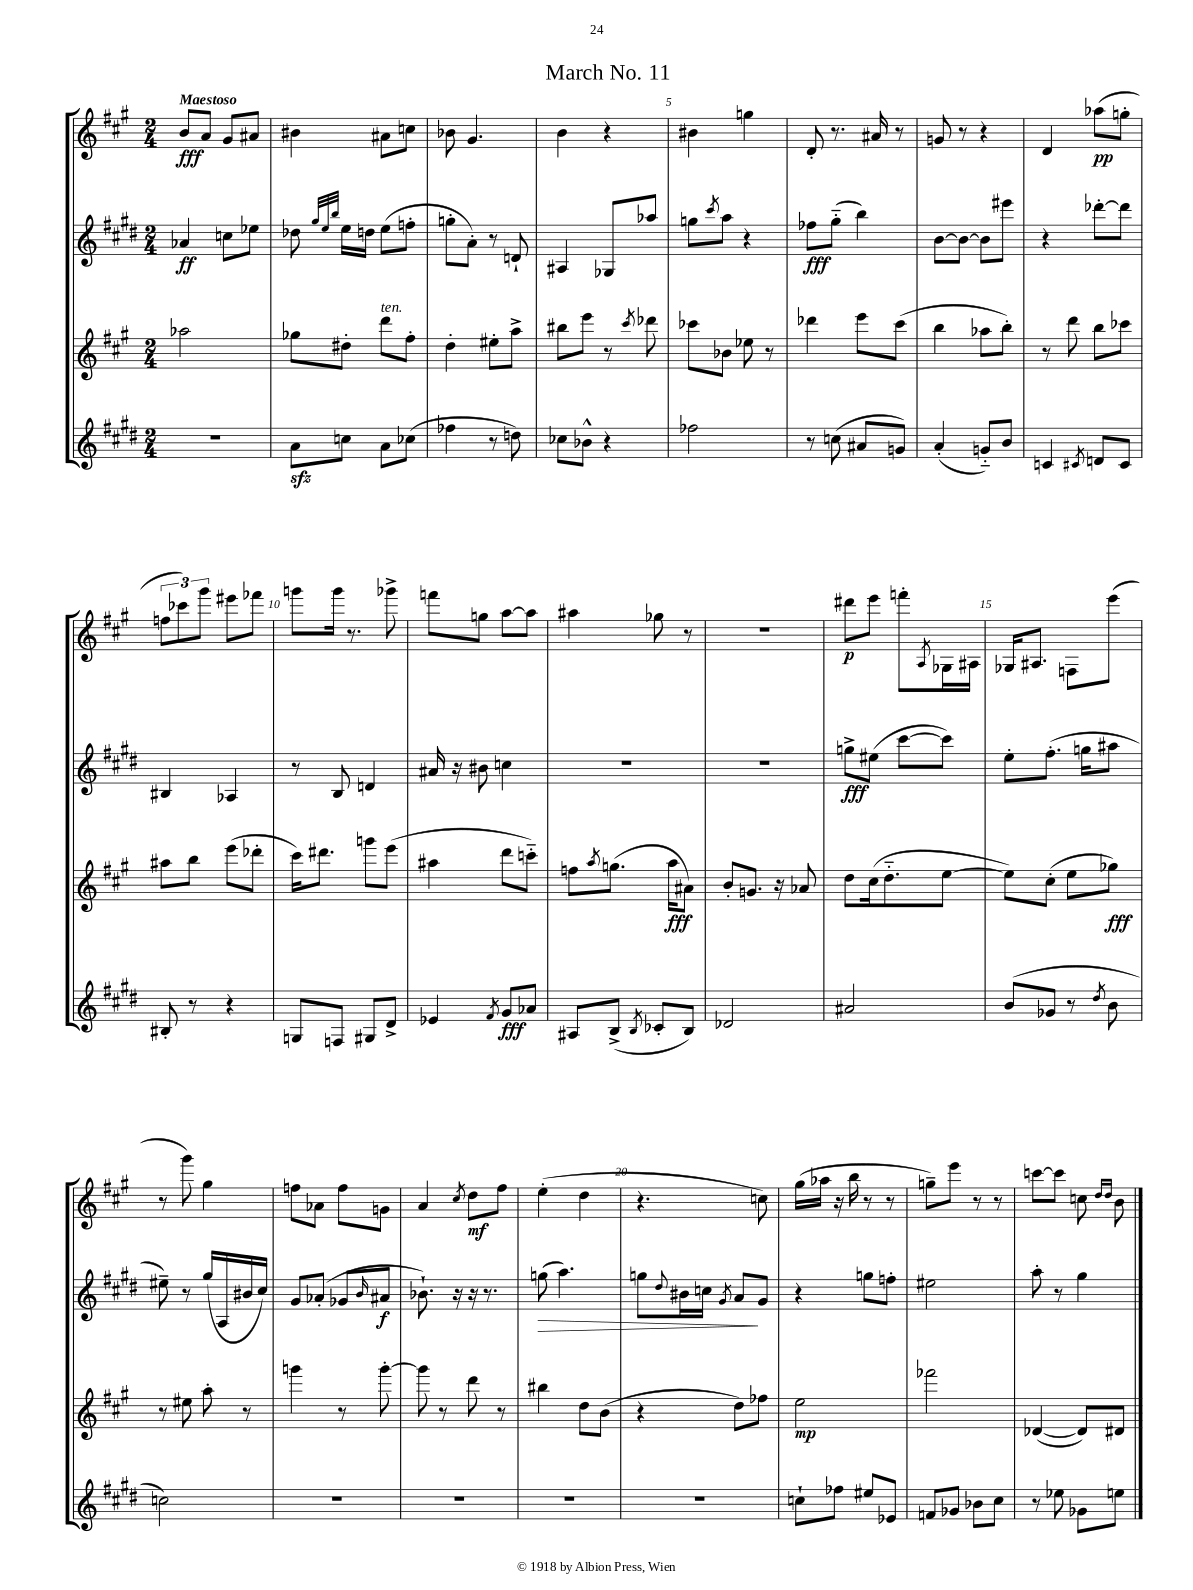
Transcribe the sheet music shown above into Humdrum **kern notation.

**kern	**kern	**kern	**kern
*staff4	*staff3	*staff2	*staff1
*clefG2	*clefG2	*clefG2	*clefG2
*k[f#c#g#d#]	*k[f#c#g#]	*k[f#c#g#d#]	*k[f#c#g#]
*M2/4	*M2/4	*M2/4	*M2/4
2r	2aa-	4a-	8b
.	.	.	8a
.	.	8cc	8g#
.	.	8ee-	8a#
=	=	=	=
8a	8gg-	8dd-	4b#
.	.	32qqgg#	.
.	.	32qqee	.
.	.	32qqbb	.
8cc	8dd#'	16ee	.
.	.	16dd	.
8a	8ddd	(8ee	8a#
(8cc-	8ff#'	8ff'	8cc
=	=	=	=
4ff-	4dd'	8gg'	8b-
.	.	8a')	4.g#
8r	8ee#'	8r	.
8dd)	8aa^	8d`	.
=	=	=	=
8cc-	8bb#	4A#	4b
8b-^^	8eee	.	.
4r	8r	8G-	4r
.	8qccc#	.	.
.	8ddd-	8aa-	.
=	=	=	=
2ff-	8ccc-	8gg	4b#
.	.	8qccc#	.
.	8b-	8aa	.
.	8ee-	4r	4gg
.	8r	.	.
=	=	=	=
8r	4ddd-	8ff-	8d'
(8cc	.	(8gg#'~	8.r
8a#	8eee	4bb)	.
.	.	.	16a#
8g)	(8ccc#	.	8r
=	=	=	=
(4a'	4bb	[8b	8g
.	.	8b_	8r
8g'~)	8aa-	8b]	4r
8b	8bb')	8eee#	.
=	=	=	=
4c	8r	4r	4d
.	8ddd	.	.
8qc#	.	.	.
8d	8bb	[8ddd-'	(8aa-
8c#	8ccc-	8ddd-]	8gg'
=	=	=	=
8B#'	8aa#	4B#	12ff
.	.	.	12ccc-)
8r	8bb	.	.
.	.	.	12ggg#
4r	(8eee	4A-	8eee#
.	8ddd-'	.	8fff-
=	=	=	=
8G	16ccc#)	8r	8ggg
.	8.ddd#	.	.
8F	.	8B	16ggg
.	.	.	8.r
8G#	8ggg	4d	.
8d#^	(8eee	.	8ggg-^
=	=	=	=
4e-	4aa#	16a#	8fff
.	.	16r	.
.	.	8b#	8gg
8qf#	.	.	.
8g#	8ddd	4cc	[8aa
8a-	8ccc'~)	.	8aa]
=	=	=	=
8A#	8ff	2r	4aa#
.	8qaa	.	.
(8B^	(8.gg	.	.
8qB	.	.	.
8c-'	.	.	8gg-
.	16aa	.	.
8B)	8a#)	.	8r
=	=	=	=
2d-	8b'	2r	2r
.	8.g	.	.
.	16r	.	.
.	8a-	.	.
=	=	=	=
2a#	8dd	8gg^	8ddd#
.	(16cc#	(8ee#	8eee
.	8.dd'~	.	.
.	.	[8ccc#	8fff'
.	.	.	8qA
.	[8ee	8ccc#])	16G-
.	.	.	16A#
=	=	=	=
(8b	8ee])	8ee'	16G-
.	.	.	8.A#
8g-	(8cc#'	(8.ff#'	.
8r	8ee	.	8F
.	.	16gg	.
8qdd#	.	.	.
8b	8gg-)	8aa#	(8eee
=	=	=	=
2cc)	8r	8ee#~)	8r
.	8ee#	8r	8ggg#)
.	8aa'	(16gg#	4gg#
.	.	16A	.
.	8r	16b#	.
.	.	16cc#)	.
=	=	=	=
2r	4ggg	8g#	8ff
.	.	(8a-'	8a-
.	8r	8g-	8ff
.	.	16qqb	.
.	[8ggg'	8a#	8g
=	=	=	=
2r	8ggg]	8.b-`)	4a
.	8r	.	.
.	.	16r	.
.	.	.	8qcc#
.	8ddd	16r	8dd
.	.	8.r	.
.	8r	.	8ff#
=	=	=	=
2r	4bb#	(8gg	(4ee'
.	.	4.aa)	.
.	8dd	.	4dd
.	(8b	.	.
=	=	=	=
2r	4r	8gg	4.r
.	.	8qqdd#	.
.	.	16b#	.
.	.	16cc	.
.	.	8qg#	.
.	8dd)	8a	.
.	8ff-	8g#	8cc)
=	=	=	=
8cc`	2ee	4r	(16gg#
.	.	.	16aa-
8ff-	.	.	16r
.	.	.	16bb
8ee#	.	8gg	8r
8e-	.	8ff'	8r
=	=	=	=
8f	2fff-	2ee#	8gg~)
8g-	.	.	8eee
8b-	.	.	8r
8cc#	.	.	8r
=	=	=	=
8r	([4d-	8aa'	[8ccc
8ee-	.	8r	8ccc]
8g-	8d-])	4gg#	8cc
.	.	.	16qqdd
.	.	.	16qqdd
8ee	8d#	.	8b
==	==	==	==
*-	*-	*-	*-
